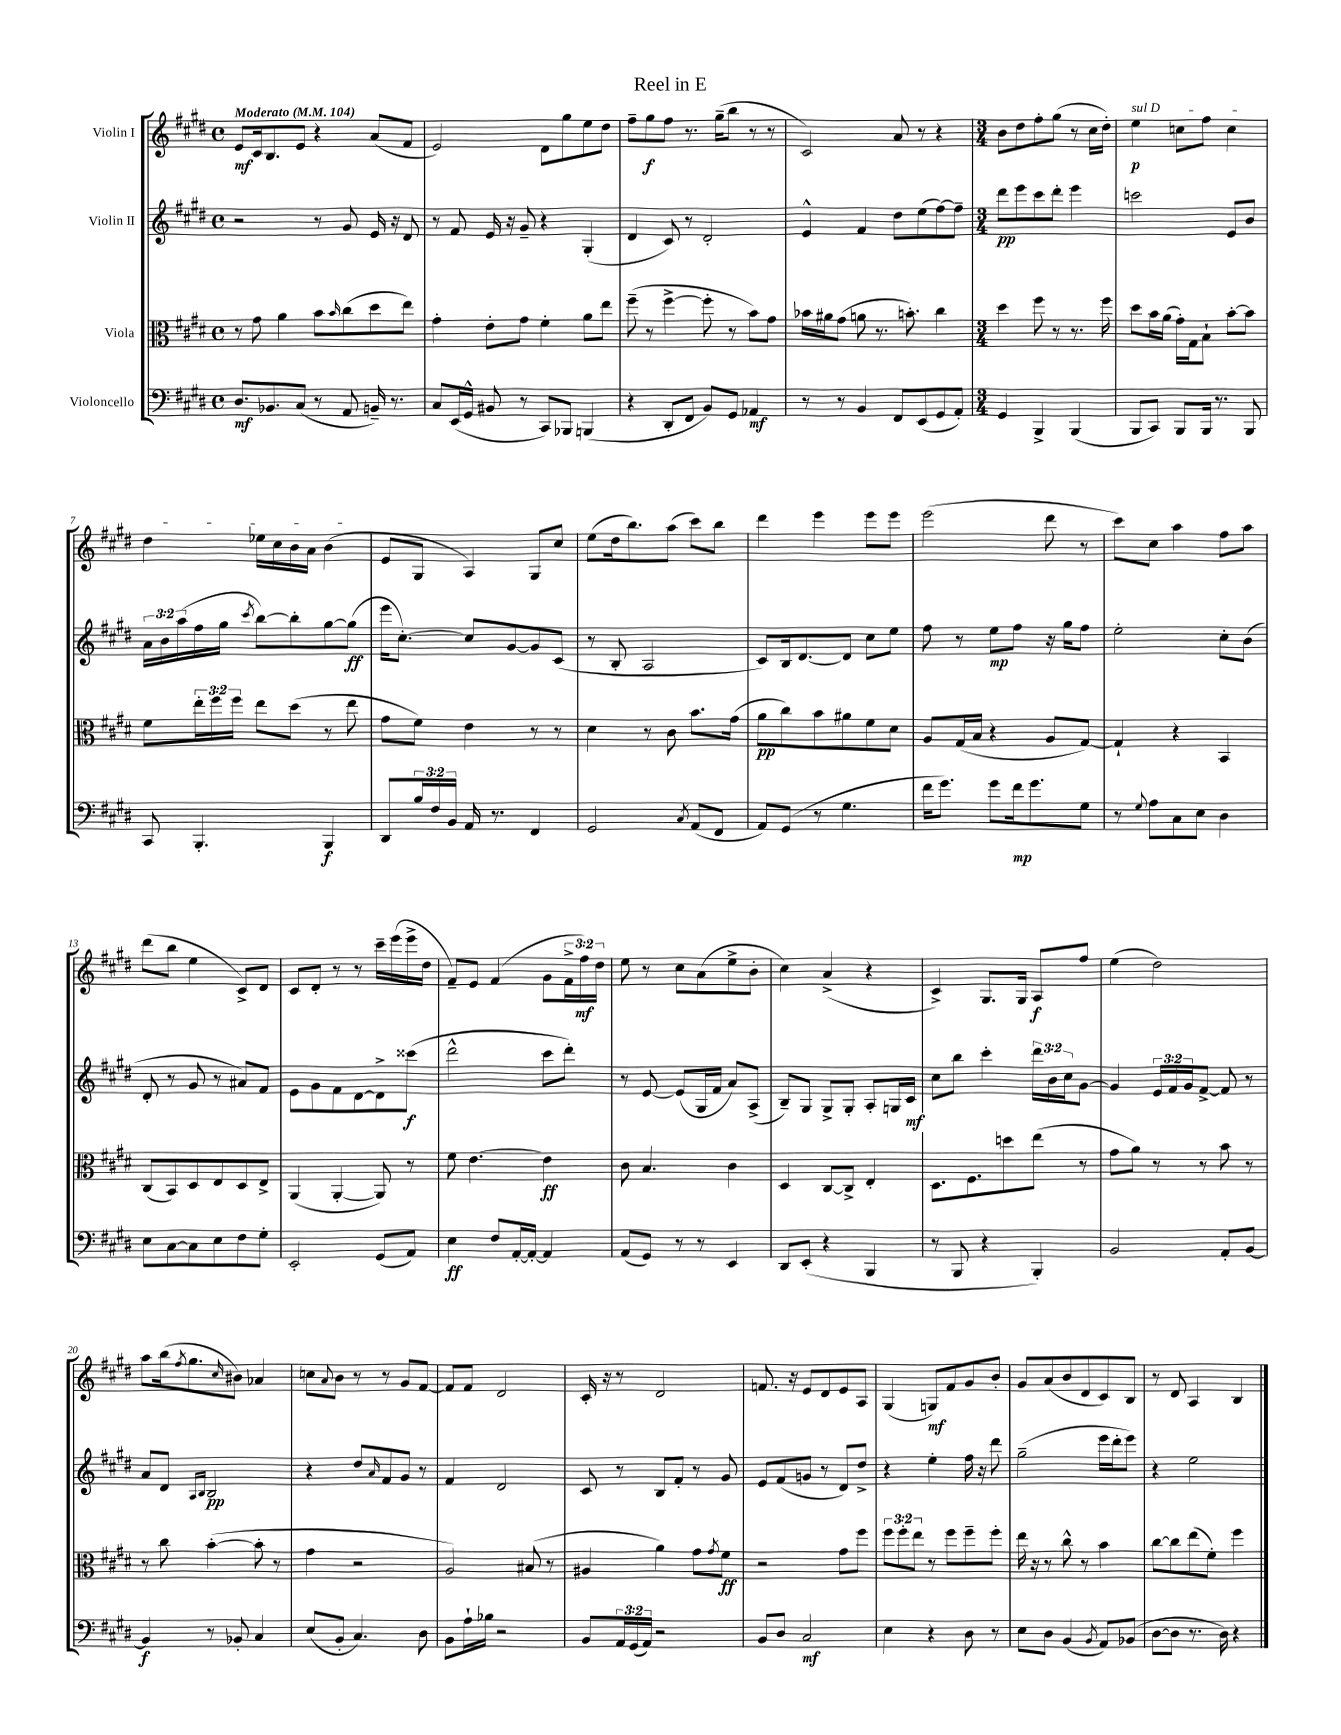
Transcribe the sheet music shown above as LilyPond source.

\header { title = "Reel in E" }
<<
\new StaffGroup <<
\new Staff = "s0" \with { instrumentName = "Violin I" } {
    \clef treble \key e \major \defaultTimeSignature \time 4/4 \override Staff.TupletNumber.text = #tuplet-number::calc-fraction-text \tempo "Moderato" 4 = 104
    e'8\mf cis'16 b8. e'8 r4 a'8( fis'8 |
    e'2) dis'8 gis''8 e''8 dis''8 |
    fis''8-- gis''8\f fis''8 r8. gis''16--( b''8 r8 r8 |
    cis'2) a'8 r8 r4 |
    \numericTimeSignature \time 3/4 b'8 dis''8 fis''8-. gis''8( r8 cis''16 dis''16-.) |
    \once \override TextSpanner.bound-details.left.text = \markup { \italic "sul D" } e''4\p\startTextSpan c''8 fis''8 c''4 |
    dis''4 ees''16 cis''16 b'16 a'16 b'4\stopTextSpan( |
    e'8 gis8 a4) gis8 cis''8 |
    e''8( dis''16 b''8.) a''8( cis'''8) b''8 |
    dis'''4 e'''4 e'''8 e'''8 |
    e'''2( dis'''8 r8 |
    cis'''8) cis''8 a''4 fis''8 a''8 |
    dis'''8( b''8 e''4 cis'8->) dis'8 |
    cis'8 dis'8-. r8 r8 cis'''16-- e'''16( e'''16-> dis''16 |
    fis'8--) e'8 fis'4( gis'8 \tuplet 3/2 { fis'16-> fis''16\mf) dis''16 } |
    e''8 r8 cis''8 a'8( e''8-> b'8-. |
    cis''4) a'4->( r4 |
    cis'4->) gis8. gis16 a8\f fis''8 |
    e''4( dis''2) |
    a''8 b''16( \acciaccatura { fis''8 } gis''8. \grace { cis''16 } bis'8) aes'4 |
    c''8 \appoggiatura { a'8 } b'8 r8 r8 gis'8 fis'8~ |
    fis'8 fis'8 dis'2 |
    cis'16-. r16 r8 dis'2 |
    f'8. r16 e'8 dis'8 e'8 a8 |
    gis4( g8\mf) fis'8 gis'8 b'8-. |
    gis'8 a'8( b'8 dis'8 cis'8) b8 |
    r8 dis'8 a4 b4 \bar "|." |
}
\new Staff = "s1" \with { instrumentName = "Violin II" } {
    \clef treble \key e \major \defaultTimeSignature \time 4/4 \override Staff.TupletNumber.text = #tuplet-number::calc-fraction-text
    r2 r8 gis'8 e'16 r16 dis'8 |
    r8 fis'8 e'16 r16 gis'8-- r4 gis4-.( |
    dis'4 cis'8) r8 dis'2-. |
    e'4-^ fis'4 dis''8 e''8( fis''8~) fis''8-- |
    \numericTimeSignature \time 3/4 dis'''8\pp e'''8 cis'''8 dis'''8-. e'''4 |
    c'''2 e'8 b'8 |
    \tuplet 3/2 { a'16 b'16 a''16( } fis''16 gis''16 \acciaccatura { cis'''8 } b''8~) b''8-. gis''8~ gis''8\ff( |
    e'''16 cis''8.~-.) cis''8 gis'8~ gis'8 cis'8( |
    r8 b8-. a2 |
    cis'8) b16 dis'8.~ dis'8 cis''8 e''8 |
    fis''8 r8 e''8\mp fis''8 r16 gis''16 fis''8 |
    e''2-. cis''8-. b'8( |
    dis'8-. r8 gis'8 r8 ais'8) fis'8 |
    e'8 gis'8 fis'8 dis'8~ dis'8-> cisis'''8\f( |
    dis'''2-^ cis'''8 dis'''8-.) |
    r8 e'8~ e'8( gis16 fis'16 a'8) a8->( |
    b8--) gis8 gis8-> gis8-. a8-. g16 cis'16\mf |
    cis''8 b''8 cis'''4-. \tuplet 3/2 { dis'''16 b'16 cis''16 } gis'8~ |
    gis'4 \tuplet 3/2 { e'16 fis'16 gis'16 } fis'8~-> fis'8 r8 |
    a'8 dis'8 \grace { a16 b16 } b2\pp |
    r4 dis''8 \grace { a'16 } fis'8 gis'8 r8 |
    fis'4 dis'2 |
    cis'8 r8 b8 fis'8-. r8 gis'8 |
    e'8 fis'8( g'8 r8 dis'8) dis''8-> |
    r4 e''4-. fis''16 r16 dis'''8 |
    gis''2--( e'''16 dis'''16-. e'''8) |
    r4 e''2 \bar "|." |
}
\new Staff = "s2" \with { instrumentName = "Viola" } {
    \clef alto \key e \major \defaultTimeSignature \time 4/4 \override Staff.TupletNumber.text = #tuplet-number::calc-fraction-text
    r8 gis'8 a'4 b'8 \grace { b'16 } cis''8( dis''8 e''8) |
    gis'4-. e'8-. gis'8 fis'4-. a'8 e''8 |
    fis''8--( r8 fis''4~-> fis''8-. r8 b'8) gis'8 |
    bes'16 ais'16 gis'8( a'8 r8. b'8.-.) cis''4 |
    \numericTimeSignature \time 3/4 dis''4 fis''8 r8 r8. fis''16 |
    dis''8 b'16 a'16( gis'16-.) gis16 b8-! b'8~-. b'8 |
    fis'8 \tuplet 3/2 { e''16-. fis''16 fis''16 } e''8 dis''8( r8 e''8 |
    gis'8 fis'8) e'4 r8 r8 |
    dis'4 r8 cis'8 b'8. gis'16( |
    a'8\pp cis''8) b'8 ais'8 fis'8 dis'8 |
    a8 gis16( b16 r4 a8 gis8~) |
    gis4-! r4 b,4 |
    cis8( b,8) dis8 e8 dis8 e8-> |
    a,4( a,4~-. a,8) r8 |
    fis'8 e'4.~ e'4\ff |
    cis'8 b4. cis'4 |
    dis4 cis8~ cis8-> e4-. |
    dis8. fis8. d''8 e''8( r8 |
    gis'8 a'8) r8 r8 b'8 r8 |
    r8 cis''8 b'4~-.( b'8-. r8 |
    gis'4 r2 |
    a2) bis8( r8 |
    ais4 a'4) gis'8 \acciaccatura { gis'8 } fis'8\ff |
    r2 gis'8 fis''8 |
    \tuplet 3/2 { fis''8 fis''8-. e''8 } r8 fis''8 fis''8-- fis''8-. |
    e''16 r16 r8 cis''8-^ r8 b'4 |
    cis''8~ cis''8 e''8( fis'8-.) fis''4 \bar "|." |
}
\new Staff = "s3" \with { instrumentName = "Violoncello" } {
    \clef bass \key e \major \defaultTimeSignature \time 4/4 \override Staff.TupletNumber.text = #tuplet-number::calc-fraction-text
    dis8.\mf bes,8. cis8( r8 a,8 b,16--) r8. |
    cis8 e,16( gis,16-^ bis,8 r8 cis,8) bes,,8 b,,4( |
    r4 dis,8-. fis,8 b,8) gis,8 aes,4\mf |
    r8 r8 b,4 fis,8 e,8( gis,8 a,8-.) |
    \numericTimeSignature \time 3/4 gis,4 b,,4-> b,,4( |
    b,,8 cis,8) b,,8 b,,16 r8. b,,8 |
    cis,8 b,,4.-. b,,4\f |
    dis,8 \tuplet 3/2 { b16 fis16 b,16 } a,16 r8. fis,4 |
    gis,2 \acciaccatura { cis8 } a,8( fis,8 |
    a,8) gis,8( r8 gis4. |
    fis'16 gis'8.) gis'8 fis'16\mp gis'8. gis8 |
    r8 \appoggiatura { gis8 } a8 cis8 e8 dis4 |
    e8 cis8~ cis8 e8 fis8 gis8-. |
    e,2-. gis,8( a,8) |
    e4\ff fis8 a,16~-. a,16~-. a,4 |
    a,8( gis,8) r8 r8 e,4 |
    dis,8 e,8-.( r4 b,,4 |
    r8 b,,8 r4 b,,4-.) |
    b,2 a,8-. b,8~ |
    b,4\f r8 bes,8-. cis4 |
    e8( b,8-. cis4.) dis8 |
    b,8 a16-! bes16 r2 |
    b,8 \tuplet 3/2 { a,16 gis,16( a,16) } r2 |
    b,8 dis8 cis2\mf |
    e4 r4 dis8 r8 |
    e8 dis8 b,4( \acciaccatura { b,8 } a,8) bes,8( |
    dis8~ dis8 r8. dis16) r4 \bar "|." |
}
>>
>>
